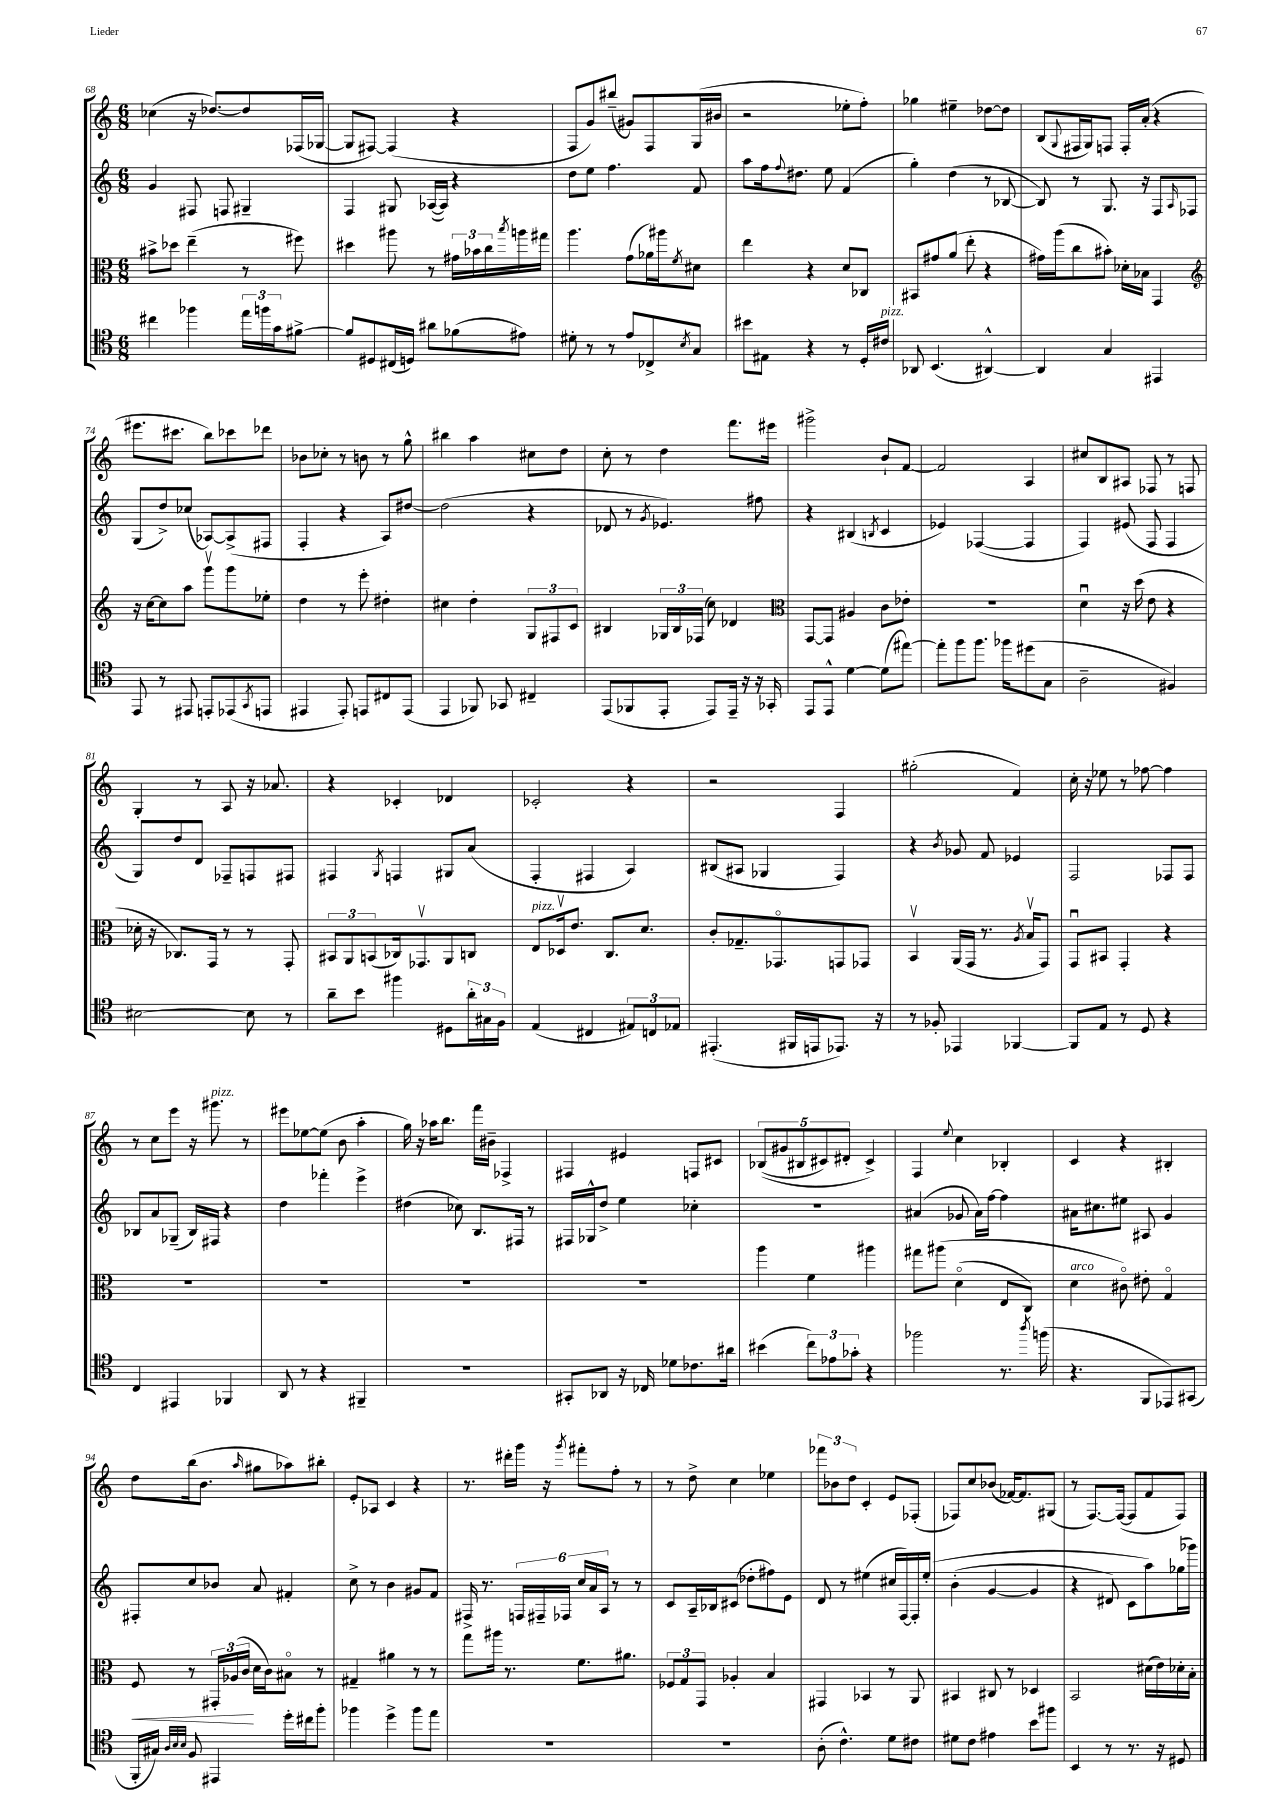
<<
\new StaffGroup <<
\new Staff = "s0" {
    \clef treble \key c \major \numericTimeSignature \time 6/8
    ces''4( r16 des''8.~) des''8 fes16( ges16~ |
    ges8 fis8~) fis4( r4 |
    f8 g'8) bis''8--( gis'8) f8 g16( bis'16 |
    r2 ees''8-. f''8-.) |
    ges''4 eis''4-- des''8~ des''8 |
    b8( \appoggiatura { g8 } fis16 g16) f8 f16-. a'16-.( r4 |
    eis'''8. cis'''8. b''8) ces'''8 des'''8 |
    bes'8 ces''8-. r8 b'8 r8 g''8-^ |
    bis''4 a''4 cis''8 d''8 |
    c''8-. r8 d''4 f'''8. eis'''16 |
    gis'''2-> b'8-! f'8~ |
    f'2 a4 |
    cis''8 b8 ais8 fes8 r8 f8 |
    g4-. r8 a8 r16 aes'8. |
    r4 ces'4-. des'4 |
    ces'2-. r4 |
    r2 f4 |
    gis''2-.( f'4) |
    c''16-. r16 ees''8 r8 fes''8~ fes''4 |
    r8 c''8 e'''8 r16 gis'''8.^\markup { \italic "pizz." } r8 |
    eis'''8 ees''8~ ees''8( b'8 a''4-. |
    g''16) r16 aes''16 b''8. f'''16 bis'16-- fes4-> |
    fis4 eis'4 f8 cis'8 |
    \tuplet 5/4 { bes8(\( gis'8 bis8 cis'8) dis'8-. } cis'4->\) |
    f4 \appoggiatura { e''8 } c''4 bes4-. |
    c'4 r4 bis4-. |
    d''8 b''16( b'8. \grace { a''16 } gis''8 aes''8) bis''8-. |
    e'8-. aes8 c'4 r4 |
    r8. dis'''16-. g'''16 r16 \acciaccatura { g'''8 } fis'''8-. f''8-. r8 |
    r8 d''8-> c''4 ees''4 |
    \tuplet 3/2 { fes'''8 bes'8 d''8 } c'4-. e'8 fes8-.( |
    fes8) c''8 bes'8( fes'16~) fes'8. gis8( |
    r8 f8.~) f16~( f8 f'8 f8) \bar "|." |
}
\new Staff = "s1" {
    \clef treble \key c \major \numericTimeSignature \time 6/8
    g'4 fis8 f8 gis4-- |
    f4 gis8 aes16~( aes16) r4 |
    d''8 e''8 f''4. f'8 |
    a''8 f''16 \appoggiatura { f''8 } dis''8. e''8 f'4( |
    g''4-.) d''4( r8 bes8~ |
    bes8) r8 g8. r16 f8 \grace { a16 } fes8 |
    g8( d''8->) ces''8( aes8~) aes8->( fis8 |
    f4-. r4 a8) dis''8~ |
    dis''2( r4 |
    des'8 r8 \acciaccatura { g'8 } ees'4.) fis''8 |
    r4 bis4( \acciaccatura { b8 } c'4 |
    ees'4) fes4~( fes4 |
    f4) eis'8( f8 f4 |
    g8) d''8 d'8 fes8-- f8 fis8 |
    fis4 \acciaccatura { g8 } f4 gis8 a'8( |
    f4-. fis4 a4) |
    bis8( ais8 ges4 f4) |
    r4 \acciaccatura { b'8 } ges'8 f'8 ees'4 |
    f2 fes8 fes8 |
    bes8 a'8 ges8--( bes16) fis16 r4 |
    d''4 fes'''4-. e'''4-> |
    dis''4( ces''8) b8. fis16 r8 |
    fis16 ges16-^ d''8-> e''4 ces''4-. |
    R2. |
    ais'4( ges'8 ais'16) f''16~ f''4 |
    ais'16 cis''8. eis''8 ais8 g'4 |
    fis8-. c''8 bes'8 a'8 fis'4-. |
    c''8-> r8 b'4 gis'8 f'8 |
    fis16-> r8. \tuplet 6/4 { f16 fis16-- fes16 c''16 a'16 a16 } r8 r8 |
    c'8 a16-- bes16 cis'8( des''8-. fis''8) e'8 |
    d'8 r8 eis''4( cis''16 f16~) f16-. eis''16-.\( |
    b'4-.( g'4~ g'4 |
    r4 dis'8) c'8 a''8\) ges''16( ges'''16) \bar "|." |
}
\new Staff = "s2" {
    \clef alto \key c \major \numericTimeSignature \time 6/8
    bis'8-> des''8 e''4--( r8 fis''8) |
    dis''4 ais''8 r8 \tuplet 3/2 { gis'16 bes'16 c''16 } \acciaccatura { b''8 } a''16 gis''16 |
    a''4. g'8( aes'16) ais''16 \acciaccatura { f'8 } dis'8 |
    e''4 r4 d'8 ces8 |
    bis,8 gis'8 a'8( e''8-. r4 |
    gis'16) a''16( c''8 bis'8-.) des'16-. bes16 g,4 |
    \clef treble r16 c''16~ c''8 a''8 g'''8\upbow g'''8 ees''8-. |
    d''4 r8 e'''8-. dis''4-. |
    cis''4 d''4-. \tuplet 3/2 { g8 fis8 c'8 } |
    bis4 \tuplet 3/2 { ges16 bis16 fes16( } c''8) des'4 |
    \clef alto g,8~ g,8 ais4 c'8 ees'8-. |
    R2. |
    d'4\downbow r16 d''16( e'8 r4 |
    des'16-. r16 ces8.) g,16 r8 r8 g,8-. |
    \tuplet 3/2 { bis,8 a,8 b,8( } ces16) ges,8.\upbow a,8 c8 |
    e8^\markup { \italic "pizz." } des16\upbow e'8. c8. d'8. |
    c'8-. ges8.-- ges,8.\flageolet g,8 ges,8 |
    b,4\upbow a,16( g,16 r8. \acciaccatura { a8 } b16\upbow g,8) |
    g,8\downbow bis,8 g,4-. r4 |
    R2. |
    R2. |
    R2. |
    R2. |
    a''4 f'4 ais''4 |
    gis''8 ais''8\( d'4\flageolet( e8 c8) |
    d'4^\markup { \italic "arco" } cis'8\flageolet\) eis'8-. g4\flageolet |
    f8\< r8 \tuplet 3/2 { gis,16-. aes16( c'16\! } d'16 c'16) bis8\flageolet r8 |
    gis4-- ais'4 r8 r8 |
    g''8 ais''16 r8. f'8. ais'8. |
    \tuplet 3/2 { fes8 g8 g,8 } aes4-. b4 |
    gis,4 bes,4 r8 a,8 |
    bis,4 cis8 r8 des4 |
    b,2 dis'16( e'16) des'16-. b16-. \bar "|." |
}
\new Staff = "s3" {
    \clef tenor \key c \major \numericTimeSignature \time 6/8
    cis''4 fes''4 \tuplet 3/2 { e''16 f''16 g'16 } fis'8~-> |
    fis'8 dis8 cis16( d16) ais'8 fes'8( eis'8) |
    dis'8-. r8 r8 e'8 ces8-> \acciaccatura { b8 } g8 |
    bis'8 eis8 r4 r8 d16-. cis'16^\markup { \italic "pizz." } |
    aes,8 b,4.( ais,4~-^) |
    ais,4 g4 eis,4 |
    e,8 r8 eis,8 e,8-. ees,8( \acciaccatura { g,8 } e,8 |
    eis,4 eis,8-.) e,8 cis8 e,8( |
    e,4 fes,8) ges,8 cis4-- |
    e,8( fes,8 e,8-. e,8) e,16-- r16 r16 ges,16-. |
    e,8 e,8-^ d'4~ d'8( eis''8~) |
    eis''8-. f''8 f''8. fes''16 dis''8( g8 |
    a2-- fis4) |
    bis2~ bis8 r8 |
    a'8-- b'8 fis''4 dis8 \tuplet 3/2 { a'16-. gis16 f16 } |
    e4( cis4 \tuplet 3/2 { eis8) c8 ees8 } |
    eis,4.-.( fis,16 e,16 ees,8.) r16 |
    r8 fes8-. ees,4 fes,4~ |
    fes,8 e8 r8 d8 r4 |
    c4 eis,4 fes,4 |
    a,8 r8 r4 fis,4-- |
    R2. |
    gis,8-. aes,8 r16 ces16 des'8 ces'8. ais'16 |
    bis'4( \tuplet 3/2 { c''8) ees'8 ges'8-. } r4 |
    fes''2 r8. \acciaccatura { a''8 } f''16( |
    r4. f,8 ees,8) gis,8( |
    f,16-. gis16) \grace { a32 b32 b32 } f8 eis,4 d''16-. cis''16 f''8-. |
    fes''4 d''4-> fes''8 e''8 |
    R2. |
    R2. |
    a8-.( c'4.-^) d'8 cis'8 |
    dis'8 c'8 eis'4 b'8 fis''8 |
    b,4 r8 r8. r16 dis8 \bar "|." |
}
>>
>>
\layout { \context { \Score currentBarNumber = #68 } }
